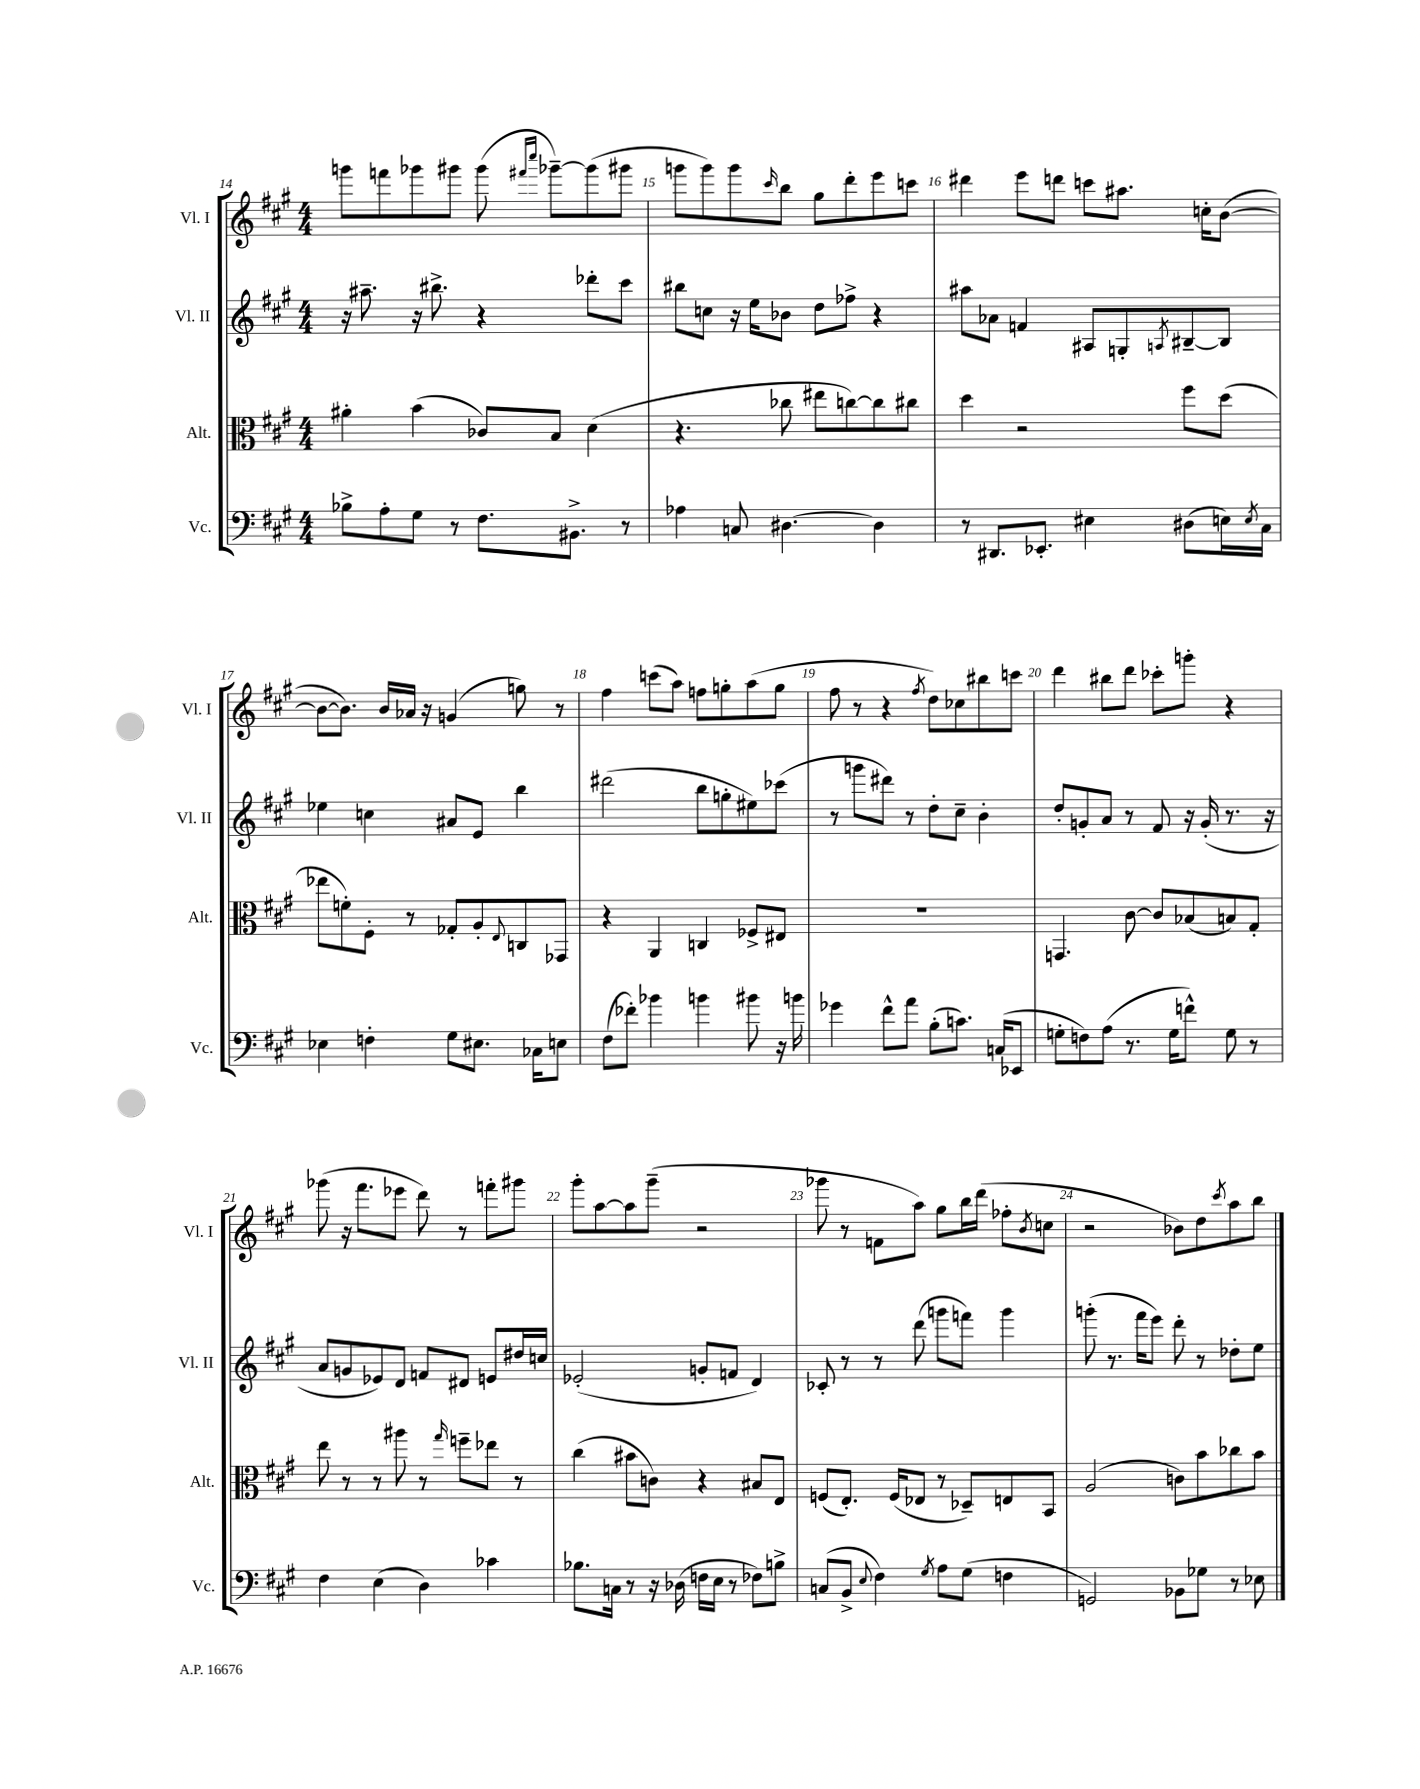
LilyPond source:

<<
\new StaffGroup <<
\new Staff = "s0" \with { instrumentName = "Vl. I" shortInstrumentName = "Vl. I" } {
    \clef treble \key a \major \numericTimeSignature \time 4/4
    g'''8 f'''8 ges'''8 gis'''8 gis'''8( \grace { fis'''16 cis''''16 } ges'''8~--) ges'''8( gis'''8 |
    g'''8 g'''8) g'''8 \grace { cis'''16 } b''8 gis''8 d'''8-. e'''8 c'''8 |
    dis'''4 e'''8 d'''8 c'''8 ais''8. c''16-. b'8~( |
    b'8~ b'8.) b'16 aes'16 r16 g'4( g''8) r8 |
    fis''4 c'''8( a''8) f''8 g''8-. a''8( g''8 |
    fis''8 r8 r4 \acciaccatura { fis''8 } d''8) ces''8 bis''8 c'''8 |
    d'''4 bis''8 d'''8 ces'''8-. g'''8-. r4 |
    ges'''8( r16 fis'''8. ees'''8 d'''8) r8 f'''8-. gis'''8 |
    gis'''8-. a''8~ a''8 gis'''8--( r2 |
    ges'''8 r8 f'8 a''8) gis''8 b''16 d'''16( fes''8-. \acciaccatura { b'8 } c''8 |
    r2 bes'8) d''8 \acciaccatura { cis'''8 } a''8 b''8 \bar "|." |
}
\new Staff = "s1" \with { instrumentName = "Vl. II" shortInstrumentName = "Vl. II" } {
    \clef treble \key a \major \numericTimeSignature \time 4/4
    r16 ais''8.-- r16 bis''8.-> r4 des'''8-. cis'''8 |
    bis''8 c''8 r16 e''16 bes'8 d''8 fes''8-> r4 |
    ais''8 aes'8 f'4 ais8 g8-. \acciaccatura { a8 } bis8~-- bis8 |
    ees''4 c''4 ais'8 e'8 b''4 |
    dis'''2( b''8 g''8-. eis''8) ces'''8( |
    r8 g'''8 dis'''8) r8 d''8-. cis''8-- b'4-. |
    d''8-. g'8-. a'8 r8 fis'8 r16 g'16-.( r8. r16 |
    a'8 g'8 ees'8) d'8 f'8 dis'8 e'8 dis''16 c''16 |
    ees'2-.( g'8-. f'8 d'4) |
    ces'8-. r8 r8 d'''8( g'''8 f'''8) g'''4 |
    g'''8-.( r8. fis'''16 e'''8) d'''8-. r8 des''8-. e''8 \bar "|." |
}
\new Staff = "s2" \with { instrumentName = "Alt." shortInstrumentName = "Alt." } {
    \clef alto \key a \major \numericTimeSignature \time 4/4
    ais'4-. b'4( ces'8) b8 d'4( |
    r4. ces''8 eis''8 c''8~) c''8 cis''8 |
    d''4 r2 fis''8 d''8( |
    ees''8 f'8-.) fis8-. r8 ges8-. a8-. \appoggiatura { e8 } c8 ges,8 |
    r4 a,4 c4 fes8-> eis8 |
    R1 |
    g,4. cis'8~ cis'8 bes8( b8) gis8-. |
    e''8 r8 r8 ais''8 r8 \grace { gis''16 } f''8-- ees''8 r8 |
    cis''4( bis'8 c'8) r4 bis8 e8 |
    f8( e8.-.) f16( ees8 r8 des8--) e8 b,8 |
    a2( c'8) b'8 ces''8 b'8 \bar "|." |
}
\new Staff = "s3" \with { instrumentName = "Vc." shortInstrumentName = "Vc." } {
    \clef bass \key a \major \numericTimeSignature \time 4/4
    bes8-> a8-. gis8 r8 fis8. bis,8.-> r8 |
    aes4 c8 dis4.~ dis4 |
    r8 dis,8. ees,8.-. eis4 dis8( e16) \acciaccatura { e8 } cis16 |
    ees4 f4-. gis8 eis8. ces16 e8 |
    fis8( fes'8-.) bes'4 b'4 bis'8 r16 b'16 |
    ges'4 fis'8-^ a'8 b8-.( c'8.) c16( ees,8 |
    g8-. f8) a8( r8. g16 f'8-^) g8 r8 |
    fis4 e4( d4) ces'4 |
    bes8. c16 r8 r16 des16( f16 e16 r8 fes8) b8-> |
    c8( b,8-> \appoggiatura { e8 } fis4) \acciaccatura { gis8 } a8 gis8( f4 |
    g,2) bes,8 ges8 r8 ees8 \bar "|." |
}
>>
>>
\layout { \context { \Score currentBarNumber = #14 \override BarNumber.break-visibility = ##(#f #t #t) barNumberVisibility = #all-bar-numbers-visible } }
